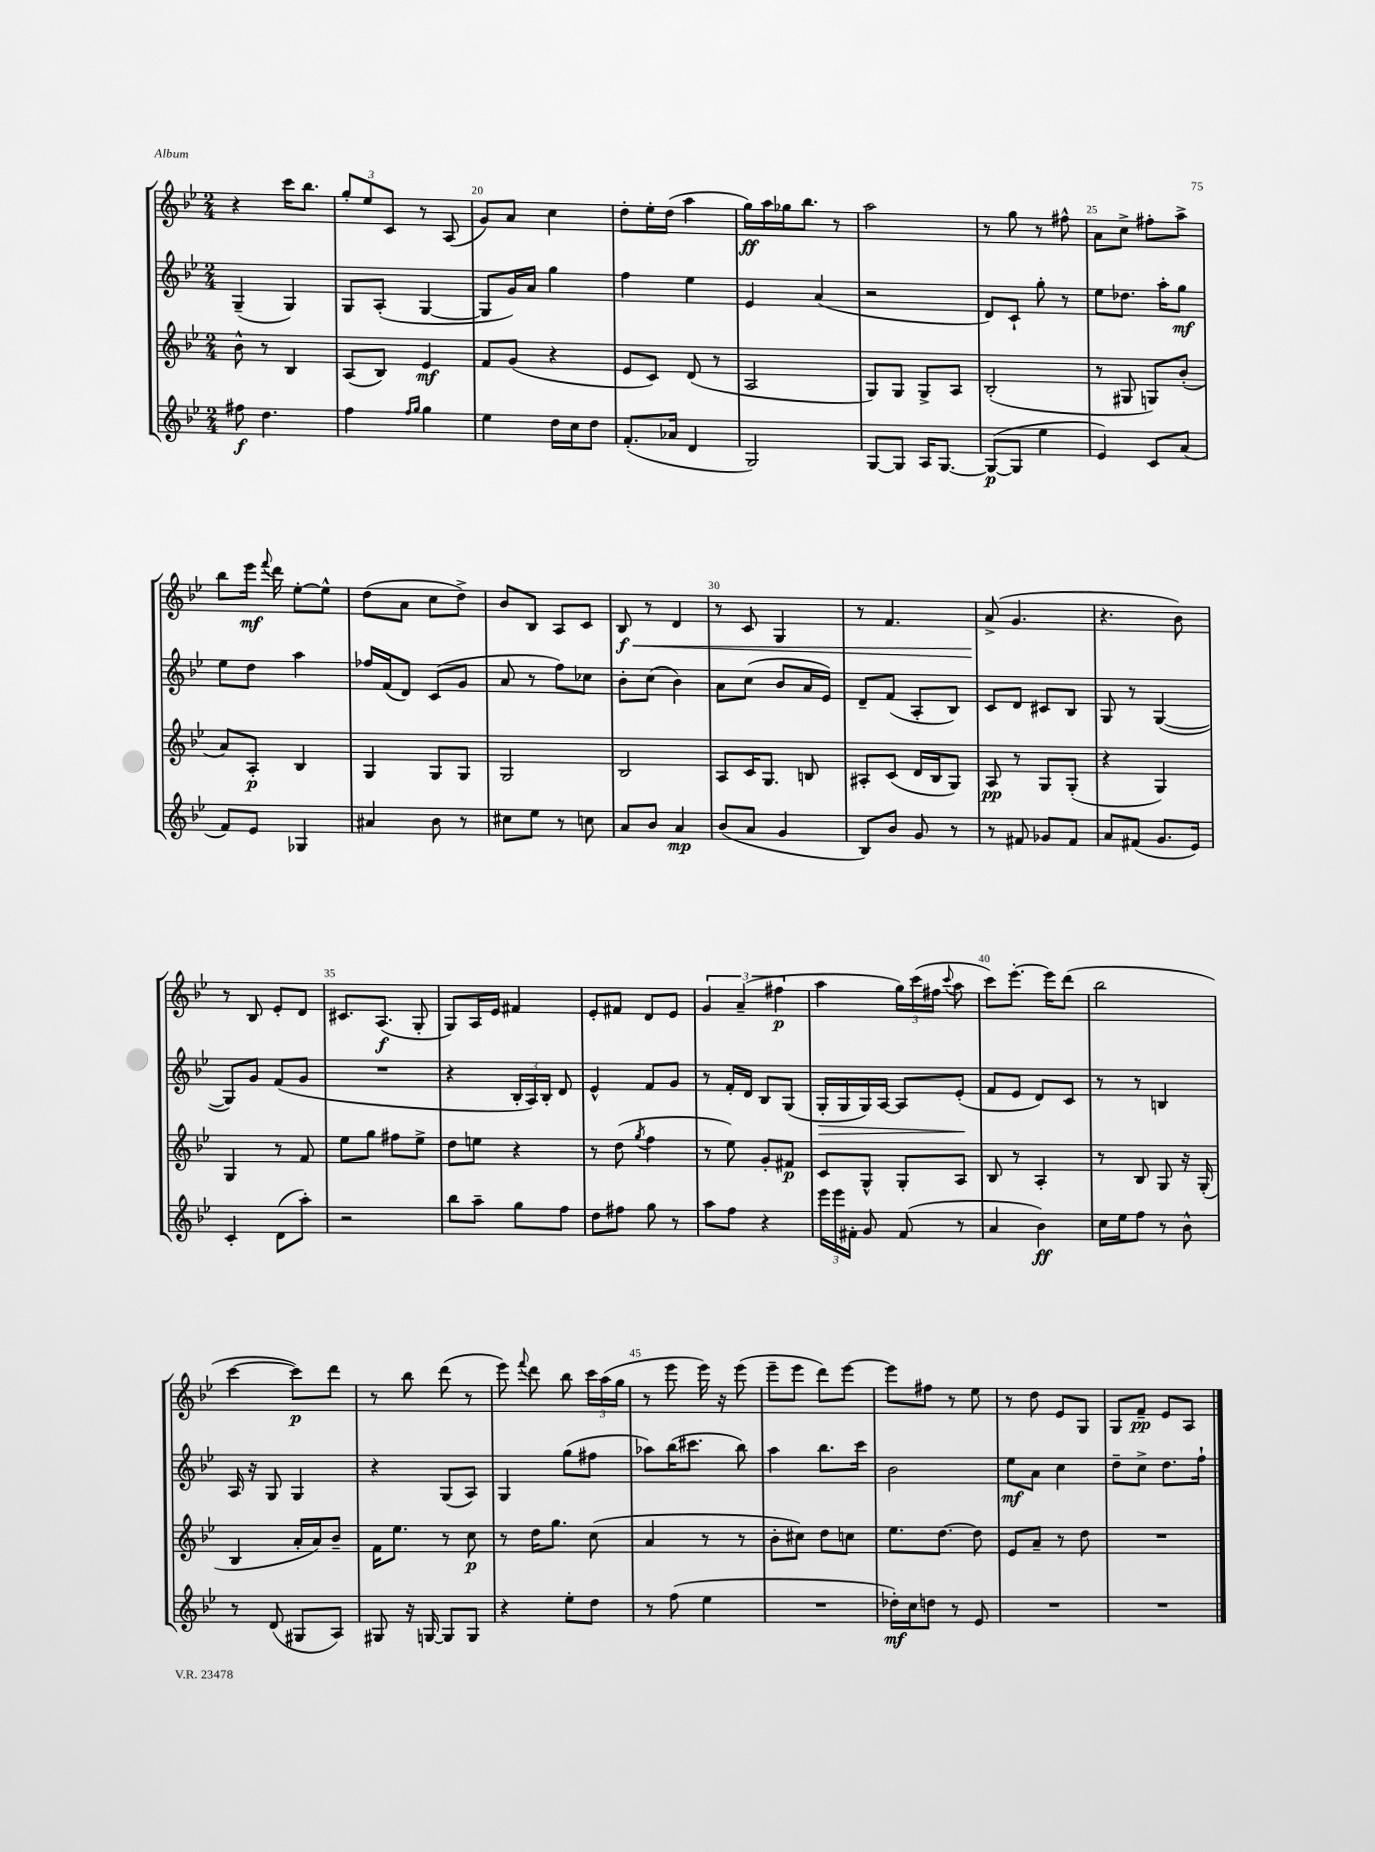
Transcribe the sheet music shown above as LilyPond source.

<<
\new StaffGroup <<
\new Staff = "s0" {
    \clef treble \key bes \major \numericTimeSignature \time 2/4
    \autoBeamOff r4 c'''16[ bes''8.] |
    \tuplet 3/2 { g''8[-. ees''8 c'8] } r8 a8( |
    g'8[) a'8] c''4 |
    d''8[-. ees''16-. d''16]( a''4 |
    g''16[\ff) a''16 ges''16 bes''8.] r8 |
    a''2 |
    r8 g''8 r8 fis''8-^ |
    a'8[ c''8]-> fis''8[-. a''8]-> |
    bes''8[ ees'''16]\mf \appoggiatura { f'''8 } d'''16 ees''8[~-. ees''8]-^ |
    d''8[( a'8] c''8[ d''8]->) |
    bes'8[ bes8] a8[ c'8] |
    bes8\f\< r8 d'4 |
    r8 c'8 g4 |
    r8 f'4. |
    a'8->\!( g'4. |
    r4. bes'8) |
    r8 bes8 ees'8[-. d'8] |
    cis'8.[ a8.]\f( g8-. |
    g8[) a16 ees'16] fis'4 |
    ees'8[-. fis'8] d'8[ ees'8] |
    \tuplet 3/2 { g'4 a'4--( fis''4\p } |
    a''4 \tuplet 3/2 { g''16[) c'''16( fis''16] } \appoggiatura { c'''8 } a''8 |
    c'''8[) ees'''8.]~-. ees'''16[ d'''8]( |
    bes''2 |
    c'''4~ c'''8[\p) d'''8] |
    r8 bes''8 d'''8( r8 |
    ees'''8) \appoggiatura { f'''8 } d'''8 bes''8 \tuplet 3/2 { c'''16[ a''16( g''16] } |
    r8 ees'''8 ees'''16) r16 ees'''8( |
    ees'''8[-- ees'''8] d'''8[) ees'''8]~ |
    ees'''8[ fis''8] r8 ees''8 |
    r8 d''8 ees'8[ g8] |
    g8[ f'8]--\pp ees'8[ a8] \bar "|." |
}
\new Staff = "s1" {
    \clef treble \key bes \major \numericTimeSignature \time 2/4
    \autoBeamOff g4--( g4) |
    g8[ a8]-.( g4~ |
    g8[ g'16) a'16] g''4 |
    f''4 ees''4 |
    ees'4 a'4( |
    r2 |
    d'8[) c'8]-! g''8-. r8 |
    ees''8[ des''8.] a''16[-. g''8]\mf |
    ees''8[ d''8] a''4 |
    fes''16[ f'16( d'8]) c'8[( g'8] |
    a'8 r8 f''8[) ces''8] |
    bes'8[-. c''8]( bes'4) |
    a'8[ c''8]( bes'8[ a'16 ees'16]) |
    d'8[-- f'8]( a8[-. bes8]) |
    c'8[ d'8] cis'8[ bes8] |
    g8 r8 g4~( |
    g8[) g'8] f'8[( g'8] |
    R2 |
    r4 \tuplet 3/2 { bes16[-. a16) bes16]-. } d'8 |
    ees'4-^ f'8[ g'8] |
    r8 f'16[-. d'16] bes8[ g8]( |
    g16[-.\> g16 g16) a16]~ a8[ ees'8]-.\!( |
    f'8[ ees'8] d'8[) c'8] |
    r8 r8 b4 |
    a16 r16 g8 g4 |
    r4 g8[( a8]) |
    g4 g''8[( fis''8] |
    aes''8[) bes''16( cis'''8.] bes''8) |
    a''4 bes''8.[ c'''16] |
    bes'2 |
    ees''8[\mf a'8] c''4 |
    d''8[-- c''8]-> d''8.[ f''16]-! \bar "|." |
}
\new Staff = "s2" {
    \clef treble \key bes \major \numericTimeSignature \time 2/4
    \autoBeamOff bes'8-^ r8 bes4 |
    a8[( bes8]) ees'4\mf |
    f'8[ g'8]( r4 |
    ees'8[ c'8]) d'8( r8 |
    a2 |
    g8[) g8] g8[-> a8] |
    bes2-.( |
    r8 gis8 g8[) bes'8]-.( |
    a'8[) a8]-.\p bes4 |
    g4 g8[ g8] |
    g2 |
    bes2 |
    a8[ c'16 g8.] b8 |
    ais8[-. c'8]( d'16[ bes16 g8]) |
    a8\pp r8 g8[ g8]-.( |
    r4 g4) |
    g4 r8 f'8 |
    ees''8[ g''8] fis''8[ ees''8]-> |
    d''8[ e''8] r4 |
    r8 d''8( \acciaccatura { g''8 } f''4 |
    r8 ees''8) g'8[-. fis'8]\p |
    c'8[ g8]-^ g8[-. a8] |
    bes8 r8 a4-. |
    r8 bes8 g8 r16 g16-.( |
    bes4 a'16[-. a'16) bes'8]-- |
    f'16[ ees''8.] r8 c''8\p |
    r8 d''16[ g''8.] c''8( |
    a'4 r8 r8 |
    bes'8[-. cis''8]) d''8[ c''8] |
    ees''8.[ d''8.]~ d''8 |
    ees'8[ a'8]-- r8 d''8 |
    R2 \bar "|." |
}
\new Staff = "s3" {
    \clef treble \key bes \major \numericTimeSignature \time 2/4
    \autoBeamOff fis''8\f d''4. |
    f''4 \grace { f''16[ g''16] } g''4 |
    ees''4 d''16[ c''16 d''8] |
    f'8.[-.( aes'16] d'4 |
    g2) |
    g8[~ g8] a16[ g8.]~ |
    g8[~\p( g8] ees''4 |
    ees'4) c'8[ a'8]( |
    f'8[) ees'8] ges4 |
    ais'4 bes'8 r8 |
    cis''8[ ees''8] r8 c''8 |
    a'8[ bes'8] a'4\mp |
    bes'8[( a'8] g'4 |
    bes8[) bes'8] g'8 r8 |
    r8 fis'8 ges'8[ fis'8] |
    a'8[ fis'8]( g'8.[ ees'16]) |
    c'4-. d'8[( a''8]-.) |
    r2 |
    bes''8[ a''8]-- g''8[ f''8] |
    d''8[ fis''8] g''8 r8 |
    a''8[ f''8] r4 |
    \tuplet 3/2 { ees'''16[ ees'''16 fis'16]-. } g'8 fis'8( r8 |
    a'4 bes'4\ff) |
    c''16[ ees''16 f''8] r8 bes'8-^ |
    r8 d'8( gis8[ a8]) |
    gis8 r16 g16~ g8[ g8] |
    r4 ees''8[-. d''8] |
    r8 f''8( ees''4 |
    R2 |
    des''16[-.\mf) c''16 d''8] r8 ees'8 |
    R2 |
    R2 \bar "|." |
}
>>
>>
\layout { \context { \Score currentBarNumber = #18 \override BarNumber.break-visibility = ##(#f #t #t) barNumberVisibility = #(every-nth-bar-number-visible 5) } }
